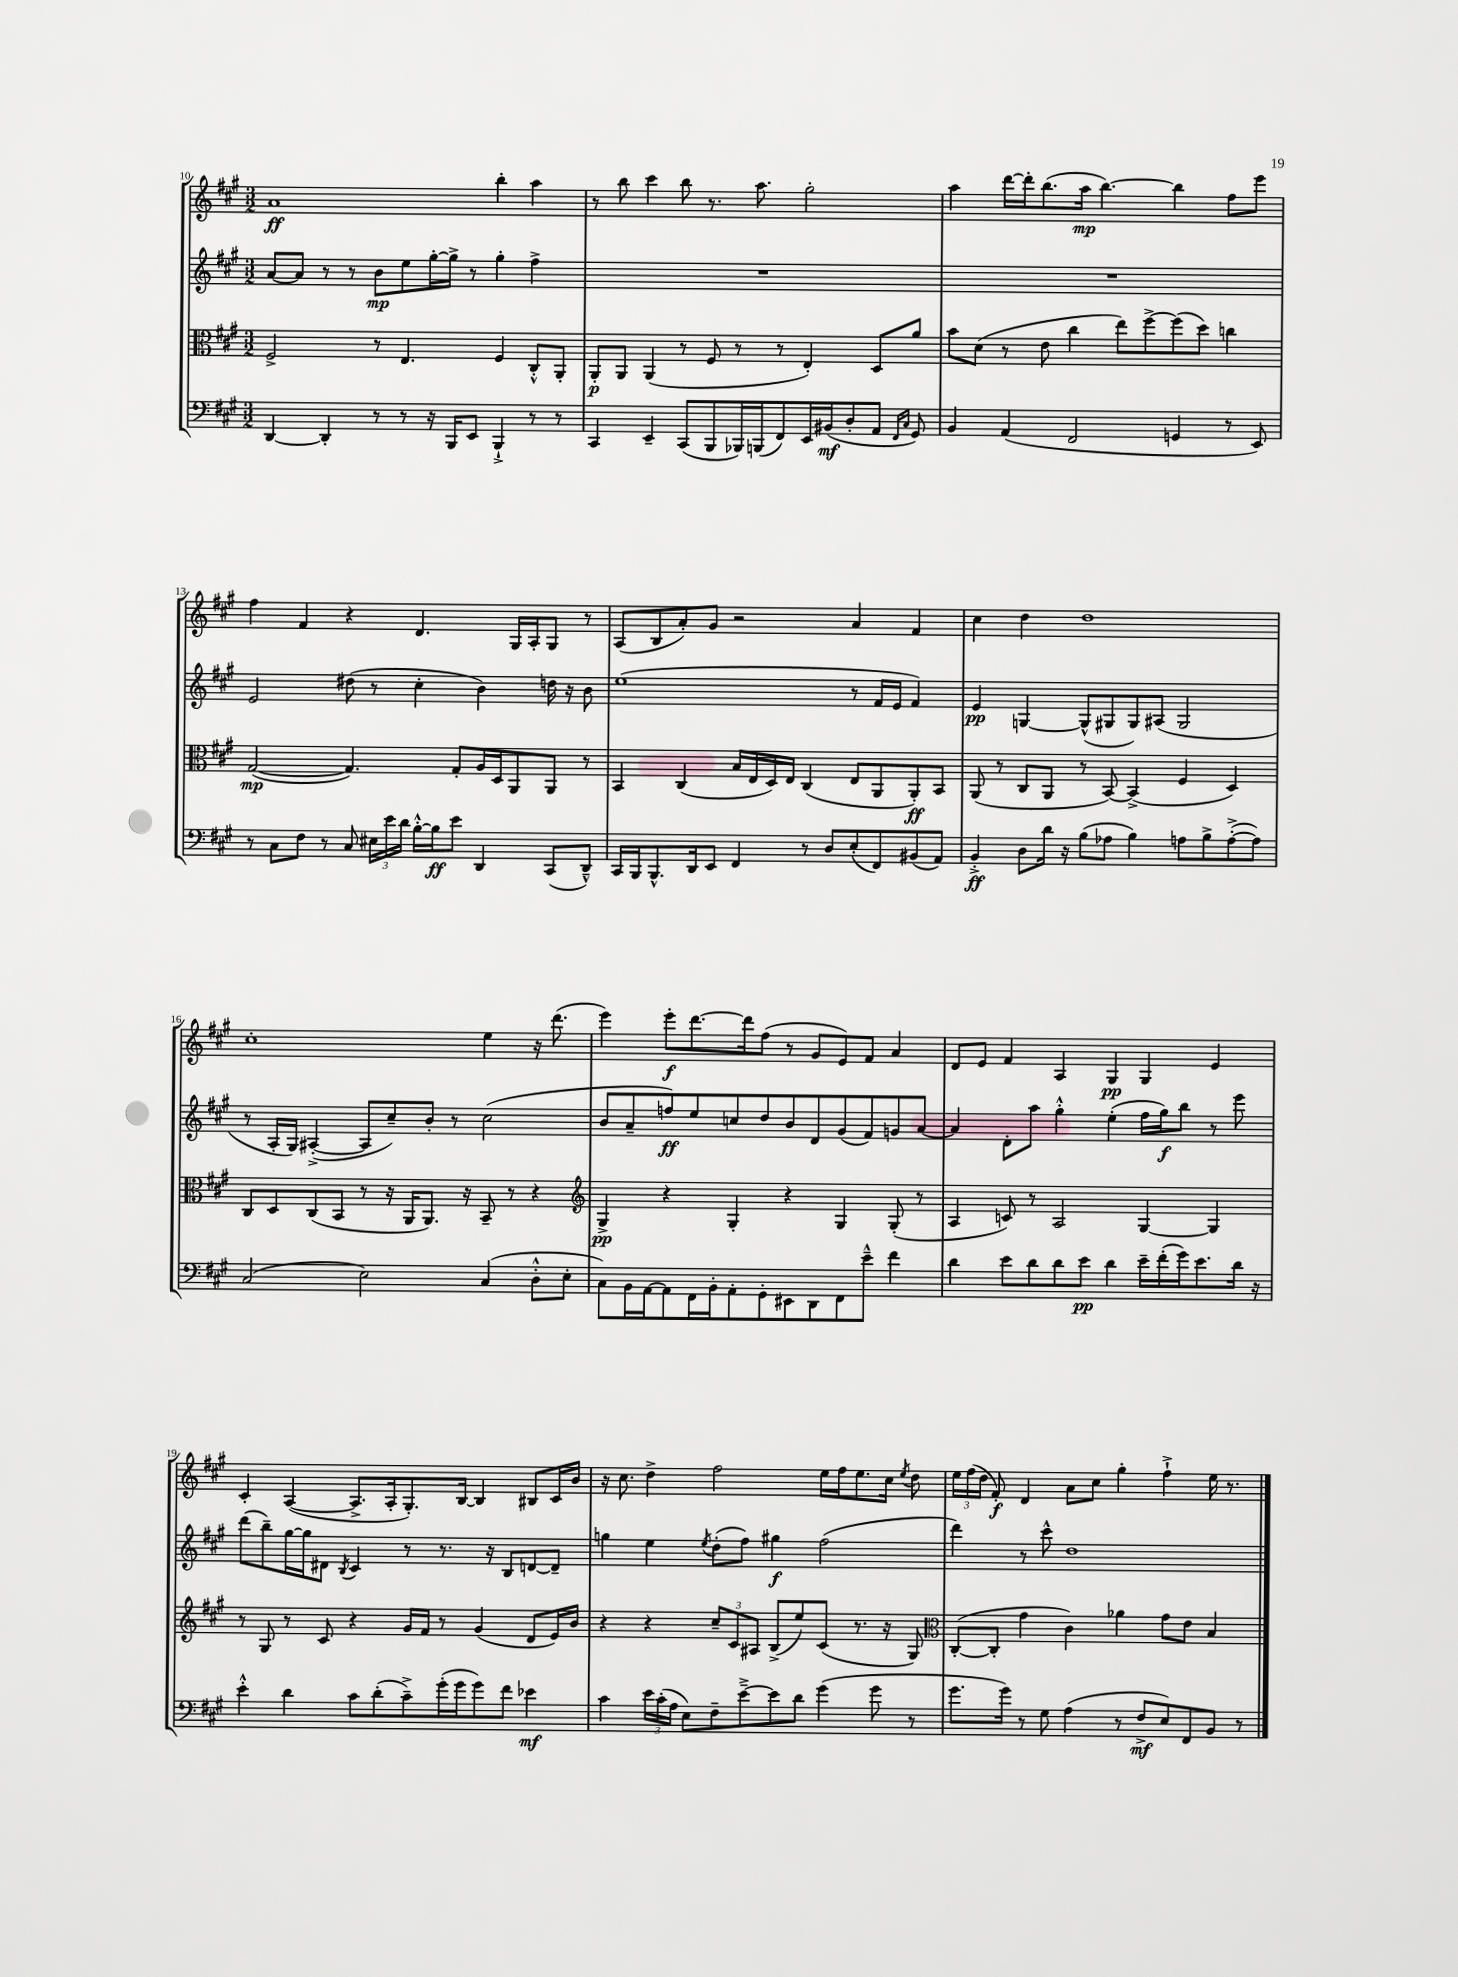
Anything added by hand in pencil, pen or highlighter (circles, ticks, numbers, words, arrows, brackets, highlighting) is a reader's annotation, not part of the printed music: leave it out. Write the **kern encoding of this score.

**kern	**kern	**kern	**kern
*staff4	*staff3	*staff2	*staff1
*clefF4	*clefC3	*clefG2	*clefG2
*k[f#c#g#]	*k[f#c#g#]	*k[f#c#g#]	*k[f#c#g#]
*M3/2	*M3/2	*M3/2	*M3/2
[4DD	2F#^	[8a	1a
.	.	8a]	.
4DD']	.	8r	.
.	.	8r	.
8r	8r	8b	.
8r	4.E	8ee	.
16r	.	[16gg#'	.
16BBB	.	16gg#^]	.
8EE	.	8r	.
4BBB`^	4F#	4gg#'	4bb'
8r	8C#'^^	4ff#^	4aa
8r	8AA'	.	.
=	=	=	=
4CC#	8AA'	1.r	8r
.	8AA	.	8bb
4EE~	(4AA	.	4ccc#
(8CC#	8r	.	8bb
8BBB	8F#	.	8.r
16BBB-)	8r	.	.
(16BBB	.	.	8.aa
8FF#)	8r	.	.
16EE	4E')	.	2gg#'
(16BB#	.	.	.
8D'	.	.	.
8AA	8D	.	.
16qqFF#	.	.	.
16qqC#	.	.	.
8GG#)	8a	.	.
=	=	=	=
4BB	8b	1.r	4aa
.	(8d	.	.
(4AA	8r	.	[16ddd
.	.	.	16ddd']
.	8e	.	(8.bb
2FF#	4cc#	.	.
.	.	.	16aa
.	.	.	[4.bb)
.	8ee)	.	.
.	[8ff#^	.	.
4GG	(8ff#]	.	4bb]
.	8dd)	.	.
8r	4cc	.	8ff#
8EE)	.	.	8eee
=	=	=	=
8r	([2G#	2e	4ff#
8C#	.	.	.
8F#	.	.	4f#
8r	.	.	.
8C#	4.G#])	(8dd#	4r
24E#	.	8r	.
24e	.	.	.
24d	.	.	.
[16B'^^	.	4cc#'	4.d
16B]	.	.	.
8e	8G#'	.	.
4DD	16A	4b)	.
.	16D	.	.
.	8AA	.	16G#
.	.	.	16A'
(8CC#	8AA	16dd	8G#
.	.	16r	.
8DD~^^)	8r	8b	8r
=	=	=	=
16CC#	4BB	(1ee	(8A
16BBB	.	.	.
8.BBB^^	.	.	8B
.	(4C#	.	8a')
16DD	.	.	.
8EE	.	.	8g#
4FF#	16B	.	2r
.	16E	.	.
.	16D)	.	.
.	16E	.	.
8r	(4C#	.	.
8D	.	.	.
(8E'	8E	8r	4a
8FF#)	8AA	16f#	.
.	.	16e	.
(8BB#	8AA')	4f#)	4f#
8AA)	8BB	.	.
=	=	=	=
4BB'^	(8AA	4e	4cc#
.	8r	.	.
8D	8C#	[4G	4dd
16d	8AA	.	.
16r	.	.	.
(8B	8r	(8G^^]	1dd
8A-	[8BB)	8G#	.
4B)	(4BB^]	8G#)	.
.	.	(8A#	.
8A	4F#	2G#	.
8B^	.	.	.
([8A'^	4D)	.	.
8A])	.	.	.
=	=	=	=
(2C#	8C#	8r	1cc#'
.	8D	16A'	.
.	.	16G#)	.
.	(8C#	([4A#'^	.
.	8BB	.	.
2E)	8r	8A#]	.
.	16r	8cc#~)	.
.	16AA	.	.
.	8.AA)	8b'	.
.	.	8r	.
.	16r	.	.
(4C#	8BB~	(2cc#	4ee
.	8r	.	.
8D'^^	4r	.	16r
.	.	.	(8.ddd
8E'	.	.	.
=	=	=	=
*	*clefG2	*	*
8C#)	4G#^	8b	4eee)
16BB	.	8a~	.
[16AA	.	.	.
8AA]	4r	8ff)	8eee'
16FF#	.	8ee	[8.ddd
16BB'	.	.	.
8AA'	4G#'	8cc	.
.	.	.	16ddd]
8GG#'	.	8dd	(8ff#
8EE#	4r	8b	8r
8DD	.	8d	8g#
8FF#	4G#	(8g#	8e)
8e~^^	.	8f#)	8f#
4f#	(8G#'	8g	4a
.	8r	[8a	.
=	=	=	=
4d	4A	4a]	8d
.	.	.	8e
8e	8c)	8d'	4f#
8d	8r	8aa	.
8d	2A	4gg#'^^	4A
8e	.	.	.
4d	.	(4ee'	4G#
16e~	[4G#	16ff#	4G#
(16f#'	.	16gg#)	.
16g#)	.	8bb	.
8.e	.	.	.
.	4G#]	8r	4e
16d	.	8eee	.
16r	.	.	.
=	=	=	=
4e'^^	8r	(8ddd	4c#'
.	8G#	8bb~)	.
4d	8r	[16gg#	([4A
.	.	16gg#]	.
.	8c#	8d#	.
.	.	8qB	.
8c#	4r	4c#	8.A^]
(8d'	.	.	.
.	.	.	16A'
8c#~^)	16g#	8r	8.G#')
.	16f#	.	.
(16g#'	8r	8.r	.
16g#	.	.	[16B
8g#)	(4g#	.	4B]
.	.	16r	.
8f#	.	8B	.
4e-	8d	[8d	8B#
.	16e)	8d~]	16c#
.	16b	.	16b
=	=	=	=
4c#	4r	4gg	16r
.	.	.	8.cc#
24e	4r	4ee	4dd^
(24c#'	.	.	.
24A	.	.	.
8E)	.	.	.
.	.	8qee	.
8F#~	12cc#~	(8dd'	2ff#
.	12c#	.	.
[8e~^	.	8ff#)	.
.	12A#	.	.
8e]	(8B^	4gg#	.
8d	8ee)	.	.
(4g#	(8c#	(2ff#	16ee
.	.	.	16ff#
.	8.r	.	8.ee
8g#	.	.	.
.	16r	.	16cc#
.	.	.	8qee
8r	8G#)	.	8dd
=	=	=	=
*	*clefC3	*	*
8.g#	([8C#'	4ddd)	24ee
.	.	.	(24ff#
.	.	.	24dd
.	8C#']	.	8f#')
16g#)	.	.	.
8r	4g#	8r	4d
8G#	.	8ccc#^^	.
(4A	4c#)	1dd	8a
.	.	.	8cc#
8r	4a-	.	4gg#'
8F#^	.	.	.
8E)	8g#	.	4ff#`^
8FF#	8e	.	.
8BB	4B	.	16ee
.	.	.	8.r
8r	.	.	.
==	==	==	==
*-	*-	*-	*-
